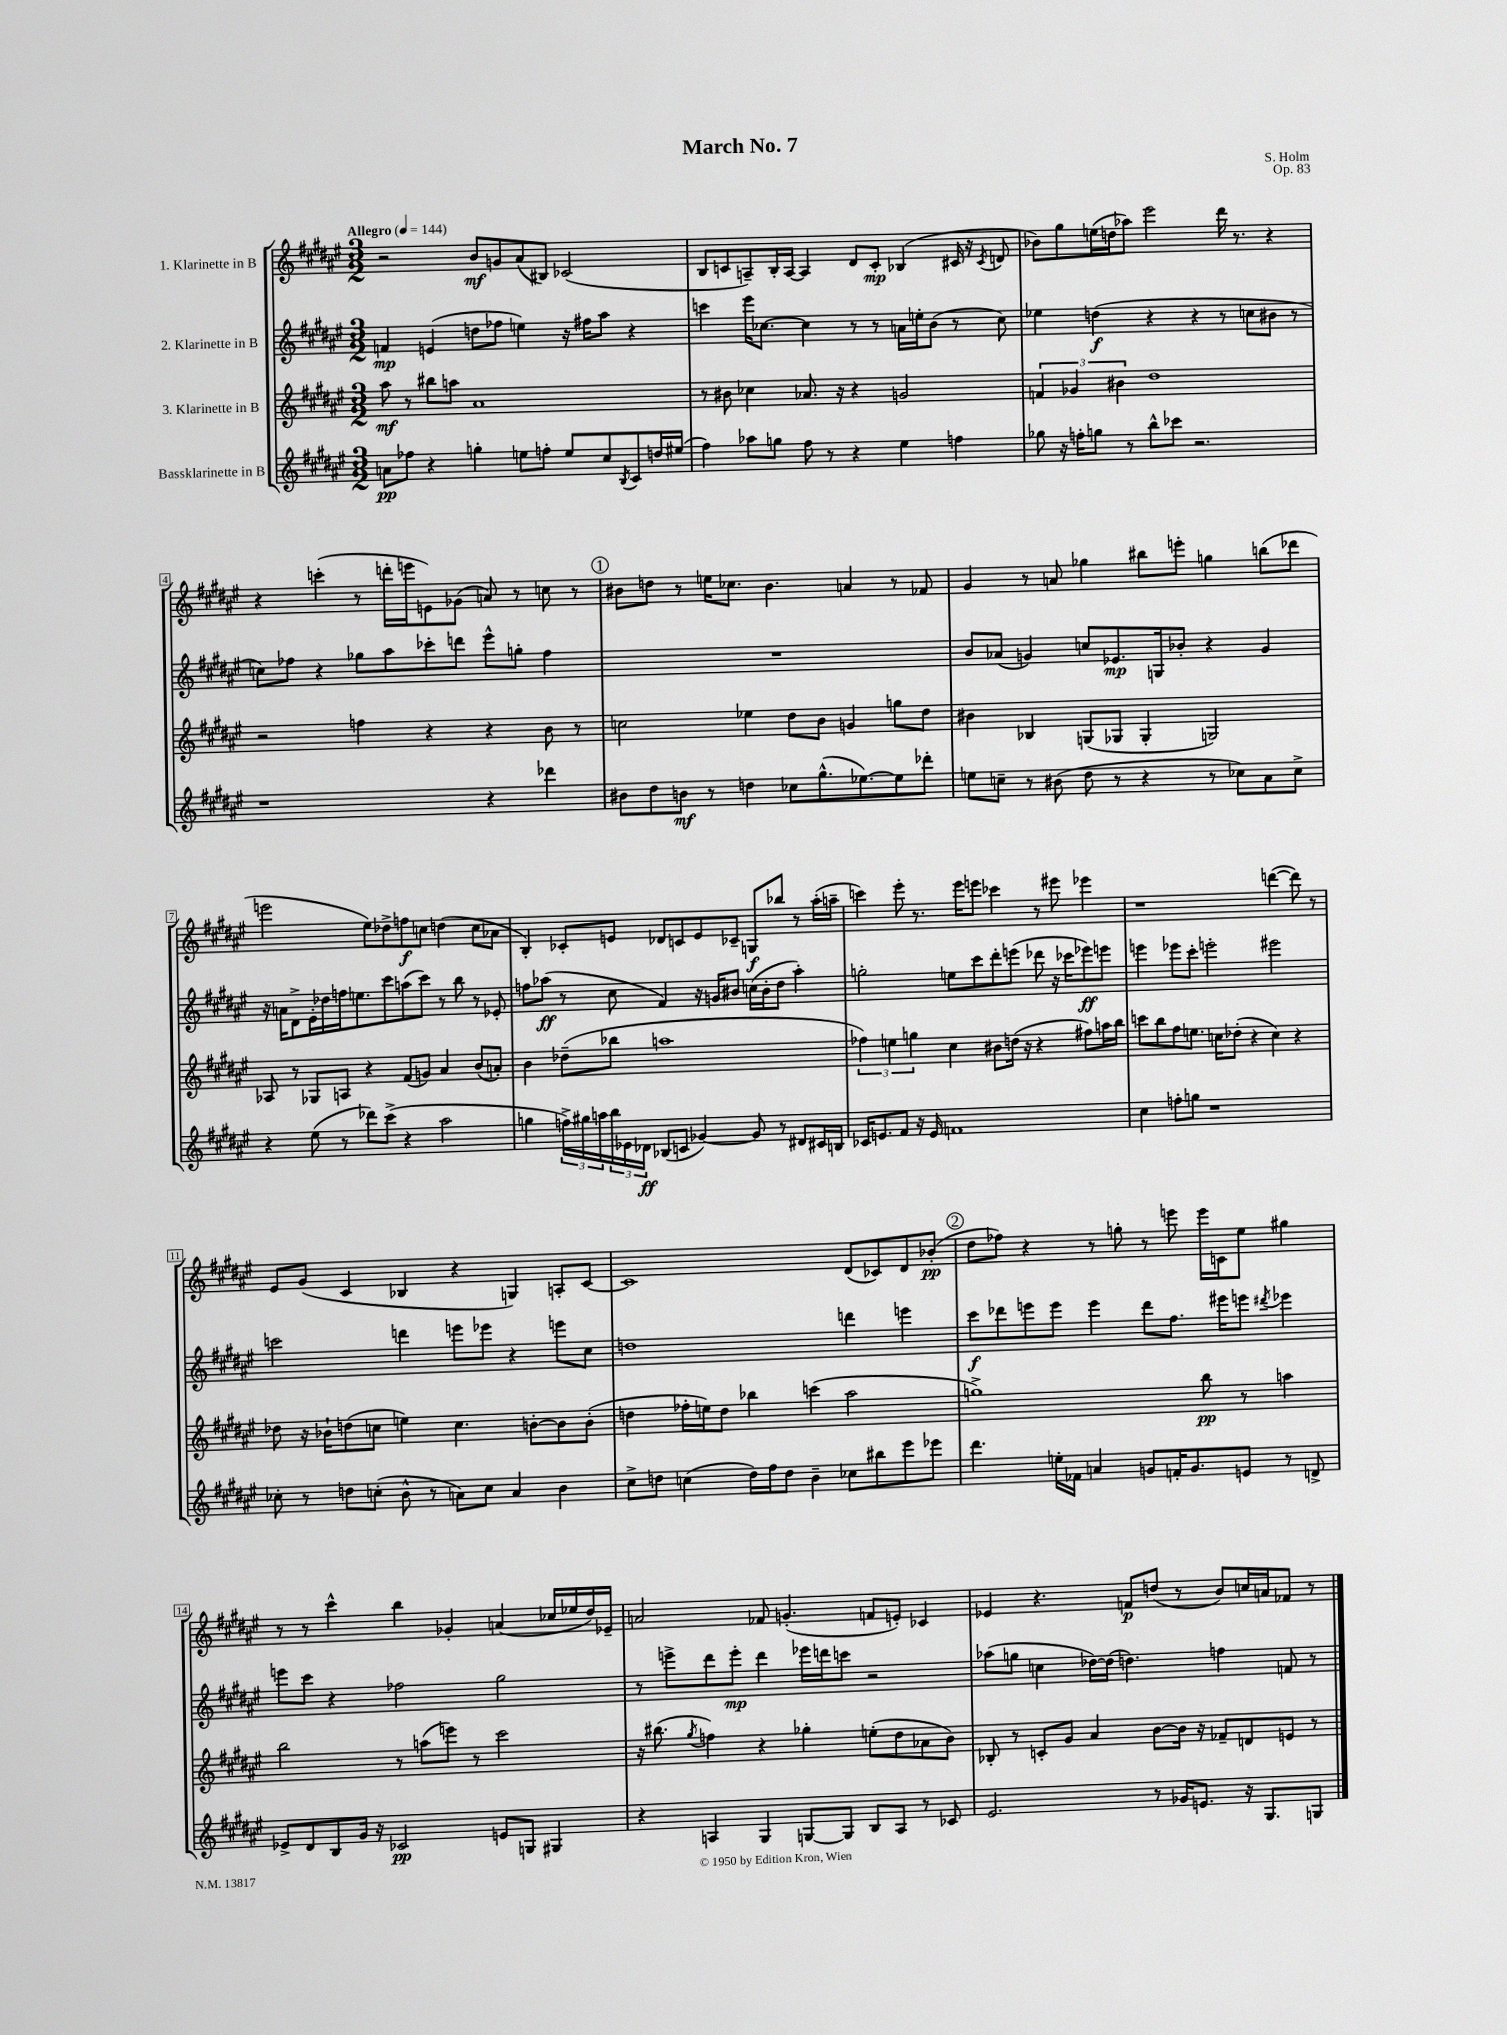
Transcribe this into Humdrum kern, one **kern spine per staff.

**kern	**dynam	**kern	**dynam	**kern	**dynam	**kern	**dynam
*part4	*part4	*part3	*part3	*part2	*part2	*part1	*part1
*staff4	*staff4	*staff3	*staff3	*staff2	*staff2	*staff1	*staff1
*I"Bassklarinette in B	*	*I"3. Klarinette in B	*	*I"2. Klarinette in B	*	*I"1. Klarinette in B	*
*clefG2	*	*clefG2	*	*clefG2	*	*clefG2	*
*k[f#c#g#d#a#e#]	*	*k[f#c#g#d#a#e#]	*	*k[f#c#g#d#a#e#]	*	*k[f#c#g#d#a#e#]	*
*M3/2	*	*M3/2	*	*M3/2	*	*M3/2	*
*MM144	*	*MM144	*	*MM144	*	*MM144	*
=1	=1	=1	=1	=1	=1	=1	=1
!	!	!	!	!	!	!LO:TX:a:B:t=Allegro	!
8an\L	pp	8aa#\	mf	4fn/	mp	2r	.
8ff-X\J	.	8r	.	.	.	.	.
4r	.	8bb#X\L	.	(4en/	.	.	.
.	.	8aan\J	.	.	.	.	.
4ggn'\	.	1a#	.	8ddn\L	.	8b/L	mf
.	.	.	.	8ff-X\J	.	8gn/	.
8een\L	.	.	.	4een\)	.	(8a#/	.
8ffn'\J	.	.	.	.	.	8B#X/J)	.
8ee/L	.	.	.	16r	.	(2c-X/	.
.	.	.	.	16ff#X\KL	.	.	.
8cc#/	.	.	.	8aa#\J	.	.	.
8qB/	.	.	.	.	.	.	.
8c#/	.	.	.	4r	.	.	.
16ddn/L	.	.	.	.	.	.	.
(16ee#X/JJ	.	.	.	.	.	.	.
=2	=2	=2	=2	=2	=2	=2	=2
4ff#\)	.	8r	.	4cccn\	.	8B/L	.
.	.	8b#X\	.	.	.	8cn/	.
8aa-X\L	.	4cc-X\	.	16eee#\KL	.	8An~/)	.
.	.	.	.	[8.cc-X\J	.	.	.
8ggn\J	.	.	.	.	.	16B'/L	.
.	.	.	.	.	.	[16A/JJ	.
8ff#\	.	8.a-X/	.	4cc-\]	.	4A/]	.
8r	.	.	.	.	.	.	.
.	.	16r	.	.	.	.	.
4r	.	4r	.	8r	.	8d#/L	.
.	.	.	.	8r	.	8c'/J	mp
4ee#\	.	2gn/	.	16an\LL	.	(4B-X/	.
.	.	.	.	16een'\J	.	.	.
.	.	.	.	(8b\J	.	.	.
4ffn\	.	.	.	8r	.	16c#X/	.
.	.	.	.	.	.	16r	.
.	.	.	.	.	.	8qc#/	.
.	.	.	.	8cc-\)	.	8dn/	.
=3	=3	=3	=3	=3	=3	=3	=3
8gg-X\	.	6fn/	.	4ee-X\	.	8b-X\L)	.
16r	.	.	.	.	.	8gg#\	.
.	.	6g-X/	.	.	.	.	.
16ffn'\KL	.	.	.	.	.	.	.
8ggn\J	.	.	.	(4ddn\	f	(16een\L	.
.	.	.	.	.	.	16ddn\J	.
.	.	6b#X\	.	.	.	.	.
8r	.	.	.	.	.	8aa-X\J)	.
8bb^^\L	.	1dd#	.	4r	.	2eee#\	.
8ccc-X\J	.	.	.	.	.	.	.
2.r	.	.	.	4r	.	.	.
.	.	.	.	8r	.	16ddd#\	.
.	.	.	.	.	.	8.r	.
.	.	.	.	8ccn\L	.	.	.
.	.	.	.	8b#X\J	.	4r	.
.	.	.	.	8r	.	.	.
!!LO:LB:g=z
=4	=4	=4	=4	=4	=4	=4	=4
1r	.	2r	.	8ccn\L)	.	4r	.
.	.	.	.	8ff-X\J	.	.	.
.	.	.	.	4r	.	(4cccn'\	.
.	.	4ffn\	.	8gg-X\L	.	8r	.
.	.	.	.	8aa#\	.	16dddn'\LL	.
.	.	.	.	.	.	16eeen\J	.
.	.	4r	.	8ccc-X'\	.	8en\)	.
.	.	.	.	8dddn\J	.	(8g-X\J	.
4r	.	4r	.	8eee#^^\L	.	8an/)	.
.	.	.	.	8ggn'\J	.	8r	.
4ddd-X\	.	8b\	.	4ff-\	.	8ccn\	.
.	.	8r	.	.	.	8r	.
!!LO:REH:place=s1:t=1
=5	=5	=5	=5	=5	=5	=5	=5
8b#X\L	.	2ccn\	.	1.r	.	8b#X\L	.
8dd#\	.	.	.	.	.	8ddn\J	.
8bn\J	mf	.	.	.	.	8r	.
8r	.	.	.	.	.	16een\KL	.
.	.	.	.	.	.	8.cc-X\J	.
4ddn\	.	4ee-X\	.	.	.	.	.
.	.	.	.	.	.	4.b#\	.
8cc-X\L	.	8dd#\L	.	.	.	.	.
(8.gg#^^\	.	8b\J	.	.	.	.	.
.	.	4gn/	.	.	.	4an/	.
[8.ee-X\)	.	.	.	.	.	.	.
8ee-\]	.	8ggn\L	.	.	.	8r	.
8ddd-X'\J	.	8dd#\J	.	.	.	8f-X/	.
=6	=6	=6	=6	=6	=6	=6	=6
8een\L	.	4b#X\	.	8b/L	.	4g#/	.
8ccn~\J	.	.	.	(8a-X/J	.	.	.
8r	.	4B-X/	.	4gn/)	.	8r	.
(8b#X\	.	.	.	.	.	8an/	.
8dd#\	.	(8Gn/L	.	8ccn/L	.	4gg-X\	.
8r	.	8G-X/J	.	8.e-X/	mp	.	.
4r	.	4G-'/	.	.	.	8bb#X\L	.
.	.	.	.	16Gn/k	.	.	.
.	.	.	.	8b-X'/J	.	8eeen'\J	.
8r	.	2Gn/)	.	4r	.	4ggn\	.
8cc-X\L)	.	.	.	.	.	.	.
8a#\	.	.	.	4g/	.	(8bbn\L	.
8cc-^\J	.	.	.	.	.	8ddd-X\J	.
!!LO:LB:g=z
=7	=7	=7	=7	=7	=7	=7	=7
4r	.	8A-X/	.	16r	.	2eeen\	.
.	.	.	.	16an\KL	.	.	.
.	.	8r	.	8d#^\	.	.	.
(8ee#\	.	8G-X/L	.	16e#'\L	.	.	.
.	.	.	.	16dd-X\	.	.	.
8r	.	8An/J	.	16ffn\J	.	.	.
.	.	.	.	8.een\	.	.	.
8ddd-X\L)	.	4r	.	.	.	8ee#\L)	.
(8ccc#^\J	.	.	.	8ccc#\	.	8dd-X^\	.
4r	.	(8f#/L	.	(8aan\	.	8ffn\	f
.	.	8gn/J)	.	8ccc#\J)	.	8ccn\J	.
2aa#\	.	4a#/	.	8r	.	(4ddn\	.
.	.	.	.	8bb\	.	.	.
.	.	(8b/L	.	8r	.	8cc\L	.
.	.	8an'/J)	.	8e-X'/	.	8a-X\J	.
=8	=8	=8	=8	=8	=8	=8	=8
4ggn\	.	4b\	.	8ffn\L	.	4B'/)	.
.	.	.	.	(8aa-X\J	ff	.	.
24ffn^\LL)	.	(8dd-X~\L	.	8r	.	8c-X'/L	.
24gg#X\	.	.	.	.	.	.	.
24aan\	.	.	.	.	.	.	.
24bb\	.	8bb-X\J	.	8cc#\	.	8en/J	.
24e-X\	.	.	.	.	.	.	.
24d-X\JJ	ff	.	.	.	.	.	.
(8B-X/L	.	1aan	.	4f#/)	.	8d-X/L	.
8cn/J	.	.	.	.	.	8cn/	.
[4g-X/)	.	.	.	16r	.	8e/	.
.	.	.	.	16gn/KL	.	.	.
.	.	.	.	8b#X/J	.	8c-X~/J	.
8g-/]	.	.	.	(16ccn\LL	.	8Gn/L	f
.	.	.	.	16b#'\J	.	.	.
8r	.	.	.	8dd#\J	.	8bb-X/J	.
8d#X/L	.	.	.	4aa-'\)	.	8r	.
16c#X/L	.	.	.	.	.	(16aa#'\LL	.
16Bn/JJ	.	.	.	.	.	16aan~\JJ	.
=9	=9	=9	=9	=9	=9	=9	=9
16c-X/KL	.	6ff-X\)	.	2ggn'\	.	4cccn\)	.
8.en/	.	.	.	.	.	.	.
.	.	6een\	.	.	.	.	.
8f#/J	.	.	.	.	.	8eee#'\	.
.	.	6ggn\	.	.	.	.	.
16r	.	.	.	.	.	8.r	.
16e/	.	.	.	.	.	.	.
1fn	.	4cc#\	.	8een\L	.	.	.
.	.	.	.	.	.	16eee#\KL	.
.	.	.	.	8ccc#\	.	8eeen\J	.
.	.	8b#X\L	.	8ddd#'\	.	4ccc-X\	.
.	.	(16ddn\Jk	.	(8eeen\J	.	.	.
.	.	16r	.	.	.	.	.
.	.	4r	.	8ddd-X\	.	8r	.
.	.	.	.	16r	.	8eee#X\	.
.	.	.	.	16ccc-X\KL	.	.	.
.	.	8ff#X\L)	.	8eee-X\)	ff	4eee-X\	.
.	.	16aan\L	.	8eeen\J	.	.	.
.	.	16bb\JJ	.	.	.	.	.
=10	=10	=10	=10	=10	=10	=10	=10
4cc#\	.	8cccn\L	.	4eeen\	.	1r	.
.	.	8bb\	.	.	.	.	.
8ffn'\L	.	8ff#\	.	8eee-X\L	.	.	.
8ggn\J	.	8.een\J	.	8ccc#'\J	.	.	.
1r	.	.	.	2eeen'\	.	.	.
.	.	16ccn\KL	.	.	.	.	.
.	.	(8dd-X'\J	.	.	.	.	.
.	.	4r	.	.	.	.	.
.	.	4cc\)	.	2eee#X\	.	([4dddn\	.
.	.	4r	.	.	.	8ddd\])	.
.	.	.	.	.	.	8r	.
!!LO:LB:g=z
=11	=11	=11	=11	=11	=11	=11	=11
8cc-X'\	.	8dd-X\	.	2cccn\	.	8e#/L	.
8r	.	16r	.	.	.	(8g#/J	.
.	.	16b-X`\KL	.	.	.	.	.
8ddn\L	.	(8ddn\	.	.	.	4c#/	.
(8ccn'\J	.	8ccn\J	.	.	.	.	.
8b^^\	.	4een\)	.	4dddn\	.	4B-X/	.
8r	.	.	.	.	.	.	.
8an\L)	.	4.cc\	.	8eeen\L	.	4r	.
8cc\J	.	.	.	8eee-X\J	.	.	.
4a/	.	.	.	4r	.	4Gn/)	.
.	.	[8bn'\L	.	.	.	.	.
4b\	.	8b\]	.	8eeen\L	.	8An'/L	.
.	.	(8b'\J	.	8cc#\J	.	[8c#/J	.
=12	=12	=12	=12	=12	=12	=12	=12
8cc#^\L	.	4ddn\	.	1ddn	.	1c#]	.
8ddn\J	.	.	.	.	.	.	.
(4ccn\	.	16ff-X'\LL	.	.	.	.	.
.	.	16een\J)	.	.	.	.	.
.	.	8dd\J	.	.	.	.	.
16dd\LL)	.	4bb-X\	.	.	.	.	.
16ff#\J	.	.	.	.	.	.	.
8dd\J	.	.	.	.	.	.	.
4b~\	.	(4cccn\	.	.	.	.	.
8cc-X\L	.	2aa#\	.	4dddn\	.	(8d#/L	.
8bb#X\	.	.	.	.	.	8c-X/)	.
8eee#\	.	.	.	4eeen\	.	8d#/	.
8eee-X\J	.	.	.	.	.	(8b-X'/J	pp
!!LO:REH:place=s1:t=2
=13	=13	=13	=13	=13	=13	=13	=13
4.ddd#\	.	1ggn^)	.	8ccc#\L	f	8dd#\L	.
.	.	.	.	8ddd-X\	.	8ff-X\J)	.
.	.	.	.	8eeen\	.	4r	.
16een'\LL	.	.	.	8eee\J	.	.	.
16f-X\JJ	.	.	.	.	.	.	.
4an/	.	.	.	4eee\	.	8r	.
.	.	.	.	.	.	8ggn'\	.
8gn/L	.	.	.	8ddd-\L	.	8r	.
16fn'/K	.	.	.	8.ff#\J	.	8eeen\	.
8.g/	.	.	.	.	.	.	.
.	.	8bb\	pp	.	.	16eee\LL	.
.	.	.	.	16eee#X\KL	.	16cn\J	.
8en/J	.	8r	.	8eeen\J	.	8ee#\J	.
.	.	.	.	8qddd#X/	.	.	.
8r	.	4aan\	.	4eee-X\	.	4gg#X\	.
8dn^/	.	.	.	.	.	.	.
!!LO:LB:g=z
=14	=14	=14	=14	=14	=14	=14	=14
8e-X^/L	.	2bb\	.	8eeen\L	.	8r	.
8d#/	.	.	.	8ccc#\J	.	8r	.
8B/	.	.	.	4r	.	4ccc#^^\	.
16g#/Jk	.	.	.	.	.	.	.
16r	.	.	.	.	.	.	.
2c-X/	pp	8r	.	2ff-X\	.	4bb\	.
.	.	(8aan\L	.	.	.	.	.
.	.	8eeen\J)	.	.	.	4g-X'/	.
.	.	8r	.	.	.	.	.
8en/L	.	2ccc#\	.	2gg#\	.	(4an/	.
8Gn/J	.	.	.	.	.	.	.
4G#X/	.	.	.	.	.	16cc-X/LL	.
.	.	.	.	.	.	16ee-X/	.
.	.	.	.	.	.	16dd#/)	.
.	.	.	.	.	.	16e-X~/JJ	.
=15	=15	=15	=15	=15	=15	=15	=15
4r	.	16r	.	8r	.	2an/	.
.	.	(8.bb#X\	.	.	.	.	.
.	.	.	.	8eeen^\L	.	.	.
.	.	8qgg#/	.	.	.	.	.
4An/	.	4ffn\)	.	8ddd#\	.	.	.
.	.	.	.	8eee'\J	mp	.	.
4G#/	.	4r	.	4ddd#\	.	8f-X/	.
.	.	.	.	.	.	(4.gn'/	.
[8Gn/L	.	4gg-X'\	.	16eee-X\LL	.	.	.
.	.	.	.	16dddn\J	.	.	.
8G/J]	.	.	.	8cccn\J	.	.	.
8B/L	.	(8een'\L	.	2r	.	8fn/L	.
8A/J	.	8dd#\	.	.	.	8en'/J)	.
8r	.	8a-X\	.	.	.	4c-X/	.
8c-X/	.	8b\J)	.	.	.	.	.
=16	=16	=16	=16	=16	=16	=16	=16
2.e#/	.	8B-X'/	.	(8aa-X\L	.	4e-X/	.
.	.	8r	.	8ggn\J	.	.	.
.	.	8cn'/L	.	4ccn\	.	4.r	.
.	.	8g#/J	.	.	.	.	.
.	.	4a#/	.	[16dd-X\LL)	.	.	.
.	.	.	.	(16dd-\JJ]	.	.	.
.	.	.	.	4.ddn\)	.	8fn/L	p
8r	.	[8b\L	.	.	.	(8ddn/J	.
16g-X/KL	.	16b\Jk]	.	.	.	8r	.
8.en/J	.	16r	.	.	.	.	.
.	.	8f-X~/L	.	4ffn\	.	8b/L)	.
16r	.	8dn/	.	.	.	16ccn/L	.
8.G#/L	.	.	.	.	.	16an/J	.
.	.	8en/J	.	8fn/	.	8f-X/J	.
8Gn/J	.	8r	.	8r	.	8r	.
==	==	==	==	==	==	==	==
*-	*-	*-	*-	*-	*-	*-	*-
